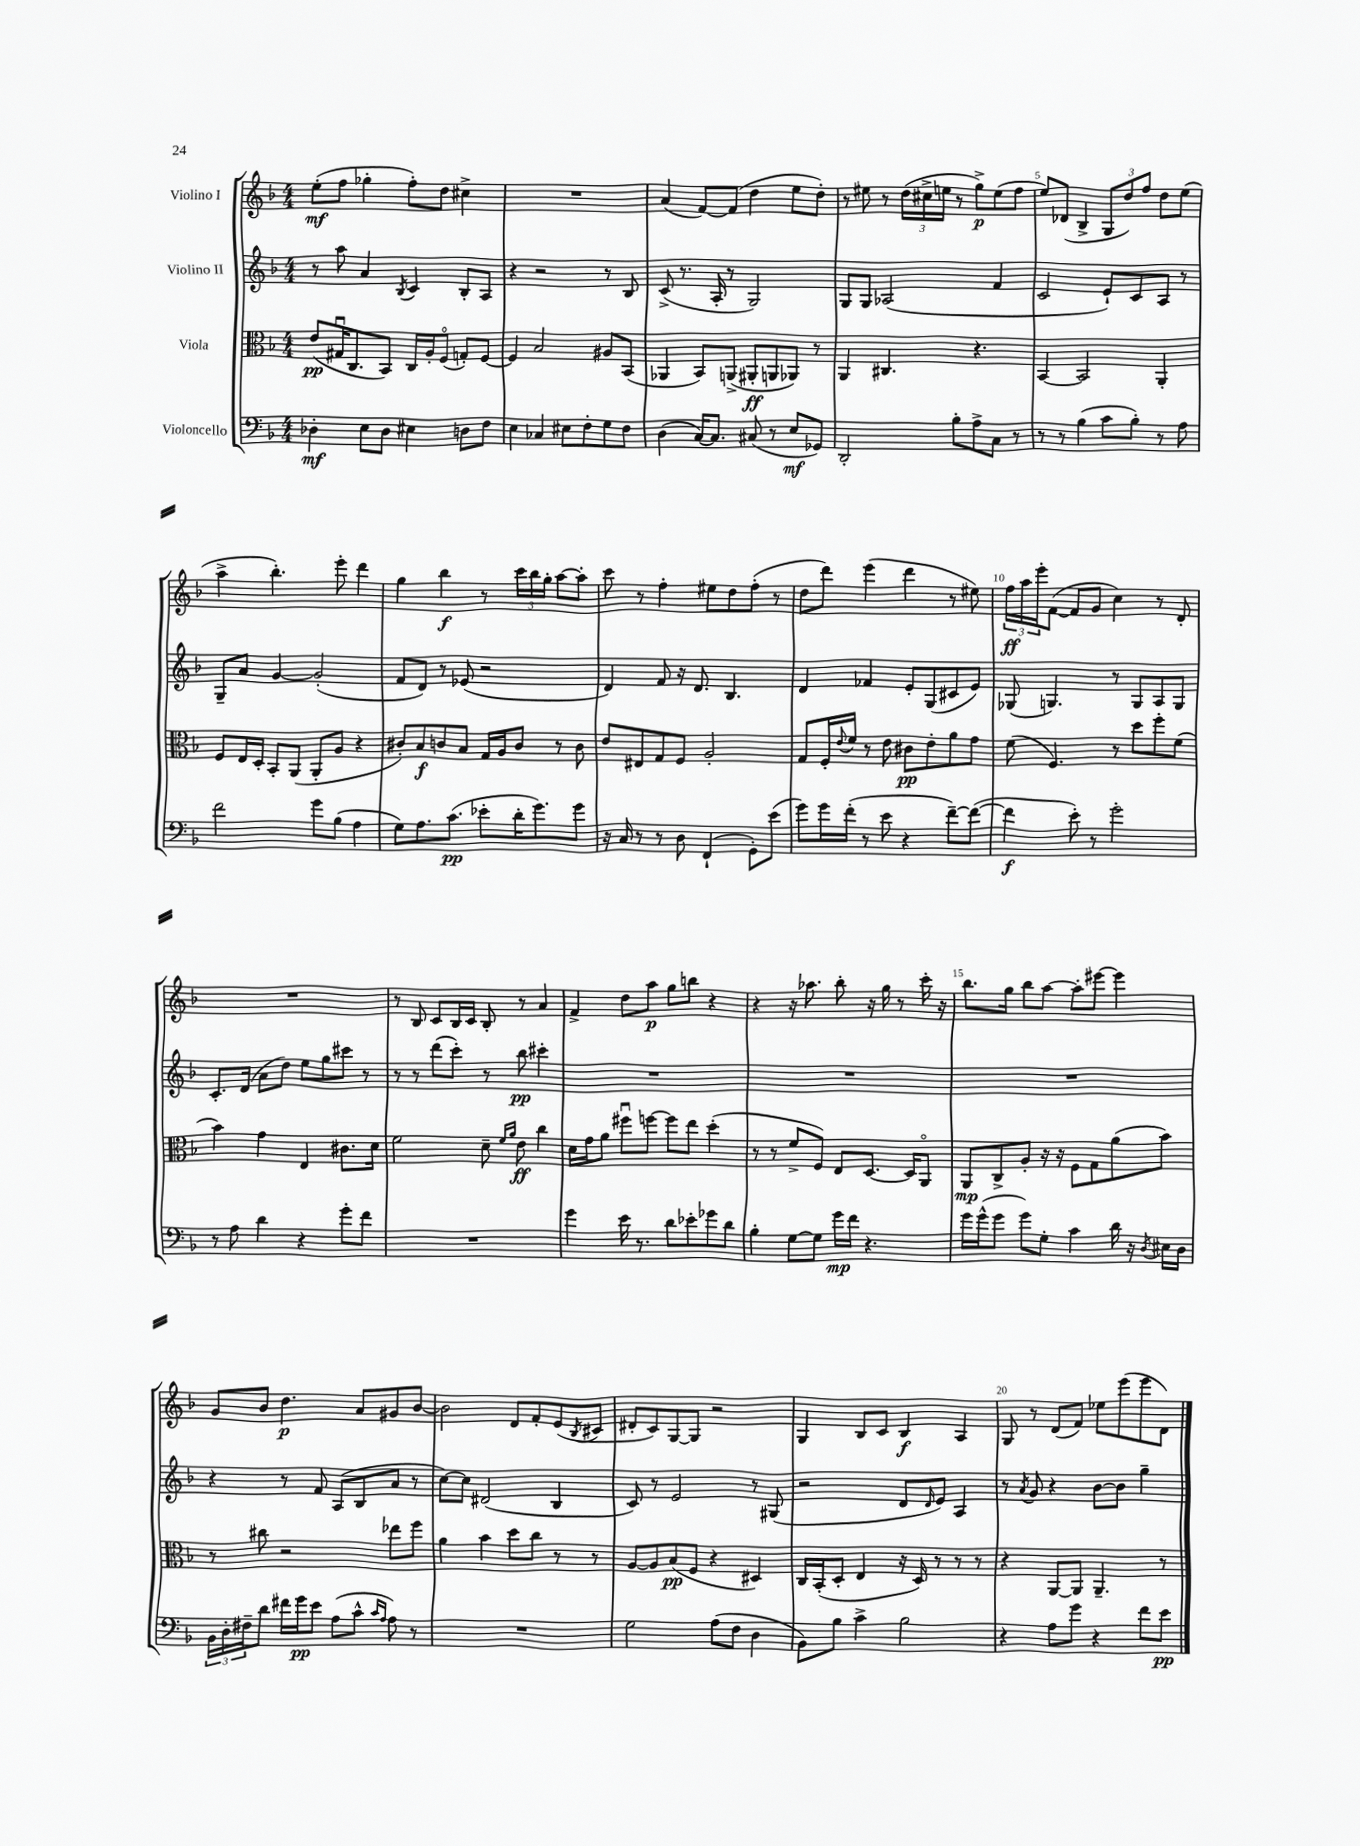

**kern	**kern	**kern	**kern
*staff4	*staff3	*staff2	*staff1
*clefF4	*clefC3	*clefG2	*clefG2
*k[b-]	*k[b-]	*k[b-]	*k[b-]
*M4/4	*M4/4	*M4/4	*M4/4
4D-'	(8e	8r	(8ee'
.	16G#u	8aa	8ff
.	8.C	.	.
8E	.	4a	4gg-'
8D-	8BB-)	.	.
.	.	8qB-	.
4E#	16C	4c	8ff')
.	16A'	.	.
.	(8Fo	.	8dd
8D	8G')	8B-'	4cc#^
8F	[8F	8A	.
=	=	=	=
4E	4F]	4r	1r
4C-	2B-	2r	.
8E#	.	.	.
8F'	.	.	.
8G	8A#	8r	.
8F	(8BB-	8B-	.
=	=	=	=
(4D	4AA-	(8c^	(4a
.	.	8.r	.
[16C)	8BB-)	.	[8f)
8.C]	.	16A'	.
.	(8AA^	8r	(8f]
(8C#	8AA#'	2G)	4dd
8r	8AA	.	.
8E	8AA-)	.	8ee
8GG-)	8r	.	8dd')
=	=	=	=
2DD'	4AA	8G	8r
.	.	8G	8ee#
.	4.C#	(2A-	8r
.	.	.	(24dd
.	.	.	24cc#^
.	.	.	24ee
8B-'	.	.	8r
8A^	4.r	.	8gg^)
8C	.	4f	(8ee
8r	.	.	8ff
=	=	=	=
8r	[4BB-	2c	8ee)
8r	.	.	(8d-
(4B-	2BB-]	.	4B-^
8c	.	8e`)	12G
.	.	.	12dd)
8B-')	.	8c	.
.	.	.	12ff
8r	4AA'	8A	8dd
8A	.	8r	(8ee
=	=	=	=
2f	8F	8G~	4aa^
.	16E	8a	.
.	16D'	.	.
.	8BB-'	[4g	4.bb-')
.	(8AA	.	.
8g	8AA'	(2g']	.
(8B-	8A	.	8eee'
4A	4r	.	4ddd
=	=	=	=
8G)	8c#')	8f	4gg
8.A	8B-	8d)	.
.	8c	8r	4bb-
(8.c	.	.	.
.	8B-	(8e-	.
8e-'	16G	2r	8r
.	16A	.	.
16d'	8c	.	24ccc
.	.	.	24bb-
8.g)	.	.	.
.	.	.	24gg'
.	8r	.	[8aa
8g	8c	.	8aa']
=	=	=	=
16r	8e	4d)	8ccc
16C	.	.	.
8r	8E#	.	8r
8r	8G	8f	4ff'
8D	8F	16r	.
.	.	8.d	.
(4FF`	2A'	.	8ee#
.	.	4.B-	8dd
8GG')	.	.	(8ff'
(8e	.	.	8r
=	=	=	=
8g)	8G	4d	8dd
16g	16F'	.	8ddd)
.	8qqe	.	.
(16f'	16f	.	.
8r	8r	4f-	(4eee
8e	8e	.	.
4r	8c#	8e'	4ddd
.	8e'	(8G	.
[8f~)	8a	8c#	8r
(8f_	8g	8e)	8ee#)
=	=	=	=
4f]	(8f	(8G-	24ff
.	.	.	24aa
.	.	.	24eee'
.	4.F)	4.G)	([8f
8e')	.	.	8f]
8r	.	.	8g
2g'	8r	8r	4cc)
.	8dd	8G	.
.	8ff'	8A	8r
.	(8f	8G	8d'
=	=	=	=
8r	4b-)	8.c'	1r
8A	.	.	.
.	.	(16d	.
4d	4g	8a	.
.	.	8dd)	.
4r	4E	8ee	.
.	.	8gg	.
8g'	8.c#	8ccc#	.
8f	.	8r	.
.	16d	.	.
=	=	=	=
1r	2f	8r	8r
.	.	8r	8B-
.	.	(8ddd	8c
.	.	8ccc')	16B-
.	.	.	16c
.	8d~	8r	8B-'
.	16qqf	.	.
.	16qqa	.	.
.	8e	8bb-	8r
.	4cc	4ccc#'	4a
=	=	=	=
4g	16d	1r	4f^
.	16g	.	.
.	8a	.	.
16e	8ff#u	.	8dd
8.r	.	.	.
.	[8ff	.	8aa
8d	8ff]	.	8gg
8e-'	8ee	.	8bb
8g-	(4dd'	.	4r
8d	.	.	.
=	=	=	=
4B-'	8r	1r	4r
.	8r	.	.
[8G	8f^	.	16r
.	.	.	8.aa-
8G]	8F)	.	.
16g	8E	.	8bb-'
16f	.	.	.
4.r	[8.D	.	16r
.	.	.	16gg
.	.	.	8r
.	16D]	.	.
.	8AAo	.	16ccc'
.	.	.	16r
=	=	=	=
16g	8AA	1r	8.bb-
(16g^^	.	.	.
8g	8C^	.	.
.	.	.	16gg
8g)	8A'	.	8bb-
8G'	16r	.	[8aa
.	16r	.	.
4c	8F	.	8aa']
.	8G	.	[8eee#
16d	(8a	.	4eee#]
16r	.	.	.
8qD	.	.	.
16E#	8b-)	.	.
16D	.	.	.
=	=	=	=
24BB-	8r	4r	8g
24D'	.	.	.
24F#~	.	.	.
8d	8cc#	.	8b-
16f#	2r	8r	4.dd
16g	.	.	.
8e	.	8f	.
(8A	.	(8A	.
8c^^	.	8B-	8a
16qqc	.	.	.
16qqA	.	.	.
8A)	8ee-	8a	8g#
8r	8ff	8r	[8b-
=	=	=	=
1r	4a	[8cc)	2b-]
.	.	8cc]	.
.	4b-	(2d#	.
.	8dd	.	8d
.	8cc	.	8f'
.	8r	4B-	(8e
.	.	.	8qB-
.	8r	.	8c#
=	=	=	=
2G	[8A	8c)	8d#'
.	8A]	8r	8c)
.	(8B-	2e	[8G
.	8F	.	8G]
(8A	4r	.	2r
8F	.	.	.
4D	4D#)	8r	.
.	.	(8G#	.
=	=	=	=
8BB-)	16C	2r	4G
.	(16BB-'	.	.
8B-	8D'	.	.
4c^	4E	.	8B-
.	.	.	8c
2B-	16r	8d	4B-
.	16D)	.	.
.	.	16qqd	.
.	8r	8e)	.
.	8r	4A	4A
.	8r	.	.
=	=	=	=
4r	4r	8r	8G
.	.	8qa	.
.	.	8g	8r
8A	[8AA	4r	(8d
8g	8AA]	.	8f)
4r	4.AA~	[8b-	8ee-
.	.	8b-]	(8eee
8f	.	4gg~	8eee
8e	8r	.	8d)
==	==	==	==
*-	*-	*-	*-
